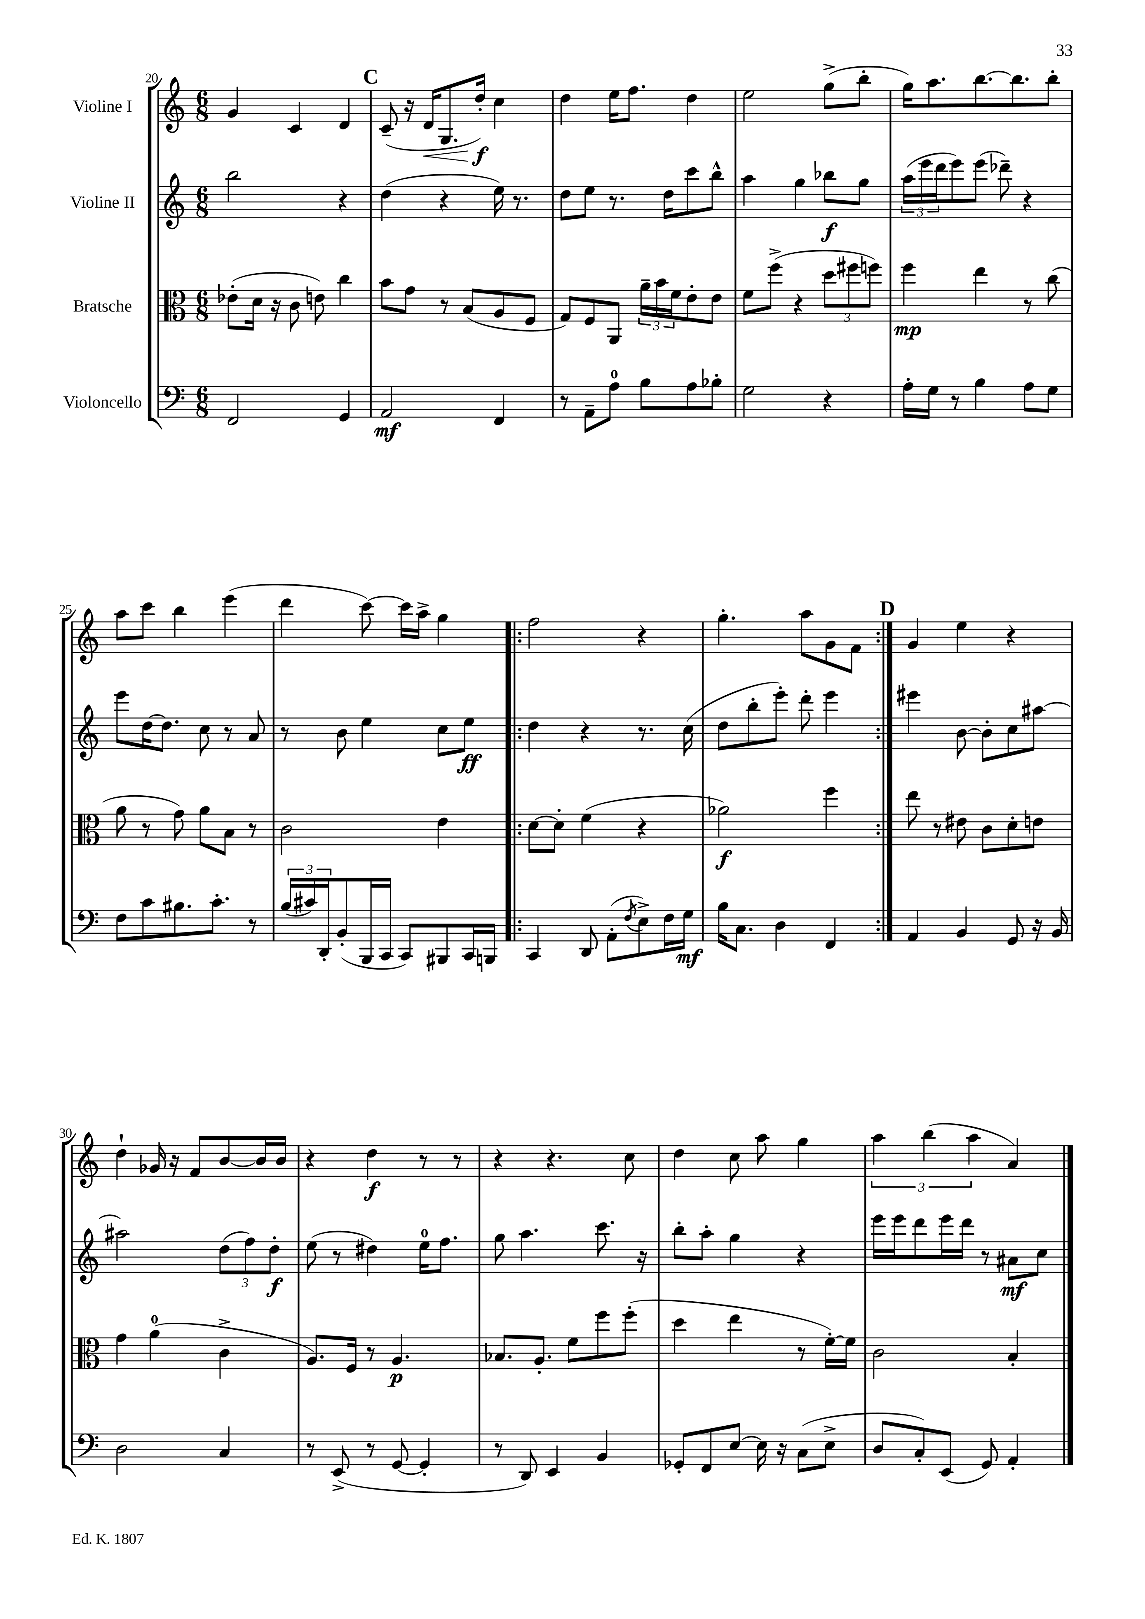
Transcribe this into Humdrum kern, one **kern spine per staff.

**kern	**dynam	**kern	**dynam	**kern	**dynam	**kern	**dynam
*part4	*part4	*part3	*part3	*part2	*part2	*part1	*part1
*staff4	*staff4	*staff3	*staff3	*staff2	*staff2	*staff1	*staff1
*I"Violoncello	*	*I"Bratsche	*	*I"Violine II	*	*I"Violine I	*
*clefF4	*	*clefC3	*	*clefG2	*	*clefG2	*
*k[]	*	*k[]	*	*k[]	*	*k[]	*
*M6/8	*	*M6/8	*	*M6/8	*	*M6/8	*
=20	=20	=20	=20	=20	=20	=20	=20
2FF/	.	(8e-X'\L	.	2bb\	.	4g/	.
.	.	16d\Jk	.	.	.	.	.
.	.	16r	.	.	.	.	.
.	.	8c\	.	.	.	4c/	.
.	.	8en\)	.	.	.	.	.
4GG/	.	4cc\	.	4r	.	4d/	.
!!LO:REH:place=s1:t=C
=21	=21	=21	=21	=21	=21	=21	=21
2AA/	mf	8b\L	.	(4dd\	.	(8c~/	.
.	.	8g\J	.	.	.	16r	.
!	!	!	!	!	!	!	!LO:HP:b
.	.	.	.	.	.	16d/KL	<
.	.	8r	.	4r	.	8.G/	.
.	.	(8B/L	.	.	.	.	.
.	.	.	.	.	.	16dd'/Jk)	f
4FF/	.	8A/	.	16ee\)	.	4cc\	[
.	.	.	.	8.r	.	.	.
.	.	8F/J	.	.	.	.	.
=22	=22	=22	=22	=22	=22	=22	=22
8r	.	8G/L)	.	8dd\L	.	4dd\	.
8AA~\L	.	8F/	.	8ee\J	.	.	.
8A\J	.	8AA/J	.	8.r	.	16ee\KL	.
.	.	.	.	.	.	8.ff\J	.
8B\L	.	24a~\LL	.	.	.	.	.
.	.	24b\	.	.	.	.	.
.	.	.	.	16dd\KL	.	.	.
.	.	24f\J	.	.	.	.	.
8A\	.	8e'\	.	8ccc\	.	4dd\	.
8B-X'\J	.	8e\J	.	8bb^^\J	.	.	.
=23	=23	=23	=23	=23	=23	=23	=23
2G\	.	8f\L	.	4aa\	.	2ee\	.
.	.	(8ff^\J	.	.	.	.	.
.	.	4r	.	4gg\	.	.	.
4r	.	12dd\L	.	8bb-X\L	f	(8gg^\L	.
.	.	12ff#X\	.	.	.	.	.
.	.	.	.	8gg\J	.	8bb'\J	.
.	.	12ffn\J)	.	.	.	.	.
=24	=24	=24	=24	=24	=24	=24	=24
16A'\LL	.	4ff\	mp	(24aa\LL	.	16gg\KL)	.
.	.	.	.	24eee\	.	.	.
16G\JJ	.	.	.	.	.	8.aa\	.
.	.	.	.	24ddd\J	.	.	.
8r	.	.	.	8eee\)	.	.	.
4B\	.	4ee\	.	(8eee\J	.	[8.bb\	.
.	.	.	.	8ddd-X~\)	.	.	.
.	.	.	.	.	.	8.bb\]	.
8A\L	.	8r	.	4r	.	.	.
8G\J	.	(8cc\	.	.	.	8bb'\J	.
!!LO:LB:g=z
=25	=25	=25	=25	=25	=25	=25	=25
8F\L	.	8a\	.	8eee\L	.	8aa\L	.
8c\	.	8r	.	[16dd\K	.	8ccc\J	.
.	.	.	.	8.dd\J]	.	.	.
8.B#X\	.	8g\)	.	.	.	4bb\	.
.	.	8a\L	.	8cc\	.	.	.
8.c'\J	.	.	.	.	.	.	.
.	.	8B\J	.	8r	.	(4eee\	.
8r	.	8r	.	8a/	.	.	.
=26	=26	=26	=26	=26	=26	=26	=26
(24B/LL	.	2c\	.	8r	.	4ddd\	.
24c#X/)	.	.	.	.	.	.	.
24DD'/J	.	.	.	.	.	.	.
(8BB'/	.	.	.	8b\	.	.	.
16BBB/L	.	.	.	4ee\	.	[8ccc\)	.
16CC/JJ	.	.	.	.	.	.	.
8CC/L)	.	.	.	.	.	16ccc\LL]	.
.	.	.	.	.	.	16aa^\JJ	.
8BBB#X/	.	4e\	.	8cc\L	.	4gg\	.
16CC/L	.	.	.	8ee\J	ff	.	.
16BBBn/JJ	.	.	.	.	.	.	.
=27!|:	=27!|:	=27!|:	=27!|:	=27!|:	=27!|:	=27!|:	=27!|:
4CC/	.	[8d\L	.	4dd\	.	2ff\	.
.	.	8d'\J]	.	.	.	.	.
8DD/	.	(4f\	.	4r	.	.	.
(8AA'\L	.	.	.	.	.	.	.
8qF/	.	.	.	.	.	.	.
8E^\)	.	4r	.	8.r	.	4r	.
16F\L	.	.	.	.	.	.	.
16G\JJ	mf	.	.	(16cc\	.	.	.
=28	=28	=28	=28	=28	=28	=28	=28
16B\KL	.	2a-X\)	f	8dd\L	.	4.gg'\	.
8.C\J	.	.	.	.	.	.	.
.	.	.	.	8bb'\	.	.	.
4D\	.	.	.	8eee'\J)	.	.	.
.	.	.	.	8ddd'\	.	8aa\L	.
4FF/	.	4ff\	.	4eee\	.	8g\	.
.	.	.	.	.	.	8f\J	.
!!LO:REH:place=s1:t=D
=29:|!	=29:|!	=29:|!	=29:|!	=29:|!	=29:|!	=29:|!	=29:|!
4AA/	.	8ee\	.	4eee#X\	.	4g/	.
.	.	8r	.	.	.	.	.
4BB/	.	8e#X\	.	[8b\	.	4ee\	.
.	.	8c\L	.	8b'\L]	.	.	.
8GG/	.	8d'\	.	8cc\	.	4r	.
16r	.	8en\J	.	[8aa#X\J	.	.	.
16BB/	.	.	.	.	.	.	.
!!LO:LB:g=z
=30	=30	=30	=30	=30	=30	=30	=30
2D\	.	4g\	.	2aa#X\]	.	4dd`\	.
.	.	(4a\	.	.	.	16g-X/	.
.	.	.	.	.	.	16r	.
.	.	.	.	.	.	8f/L	.
4C/	.	4c^\	.	(12dd\L	.	[8b/	.
.	.	.	.	12ff\)	.	.	.
.	.	.	.	.	.	16b/L]	.
.	.	.	.	12dd'\J	f	.	.
.	.	.	.	.	.	16b/JJ	.
=31	=31	=31	=31	=31	=31	=31	=31
8r	.	8.A/L)	.	(8ee\	.	4r	.
(8EE^/	.	.	.	8r	.	.	.
.	.	16F/Jk	.	.	.	.	.
8r	.	8r	.	4dd#X\)	.	4dd\	f
[8GG/	.	4.A/	p	.	.	.	.
4GG'/]	.	.	.	16ee\KL	.	8r	.
.	.	.	.	8.ff\J	.	.	.
.	.	.	.	.	.	8r	.
=32	=32	=32	=32	=32	=32	=32	=32
8r	.	8.B-X/L	.	8gg\	.	4r	.
8DD/)	.	.	.	4.aa\	.	.	.
.	.	8.A'/J	.	.	.	.	.
4EE/	.	.	.	.	.	4.r	.
.	.	8f\L	.	.	.	.	.
4BB/	.	8ff\	.	8.ccc\	.	.	.
.	.	(8ff'\J	.	.	.	8cc\	.
.	.	.	.	16r	.	.	.
=33	=33	=33	=33	=33	=33	=33	=33
8GG-X'/L	.	4dd\	.	8bb'\L	.	4dd\	.
8FF/	.	.	.	8aa'\J	.	.	.
[8E/J	.	4ee\	.	4gg\	.	8cc\	.
16E\]	.	.	.	.	.	8aa\	.
16r	.	.	.	.	.	.	.
(8C\L	.	8r	.	4r	.	4gg\	.
8E^\J	.	[16f'\LL)	.	.	.	.	.
.	.	16f\JJ]	.	.	.	.	.
=34	=34	=34	=34	=34	=34	=34	=34
8D/L	.	2c\	.	16eee\LL	.	6aa\	.
.	.	.	.	16eee\J	.	.	.
8C'/)	.	.	.	8ddd\	.	.	.
.	.	.	.	.	.	(6bb\	.
(8EE/J	.	.	.	16eee\L	.	.	.
.	.	.	.	16ddd\JJ	.	.	.
.	.	.	.	.	.	6aa\	.
8GG/)	.	.	.	8r	.	.	.
4AA'/	.	4B'/	.	8a#X\L	mf	4a/)	.
.	.	.	.	8cc\J	.	.	.
==	==	==	==	==	==	==	==
*-	*-	*-	*-	*-	*-	*-	*-
